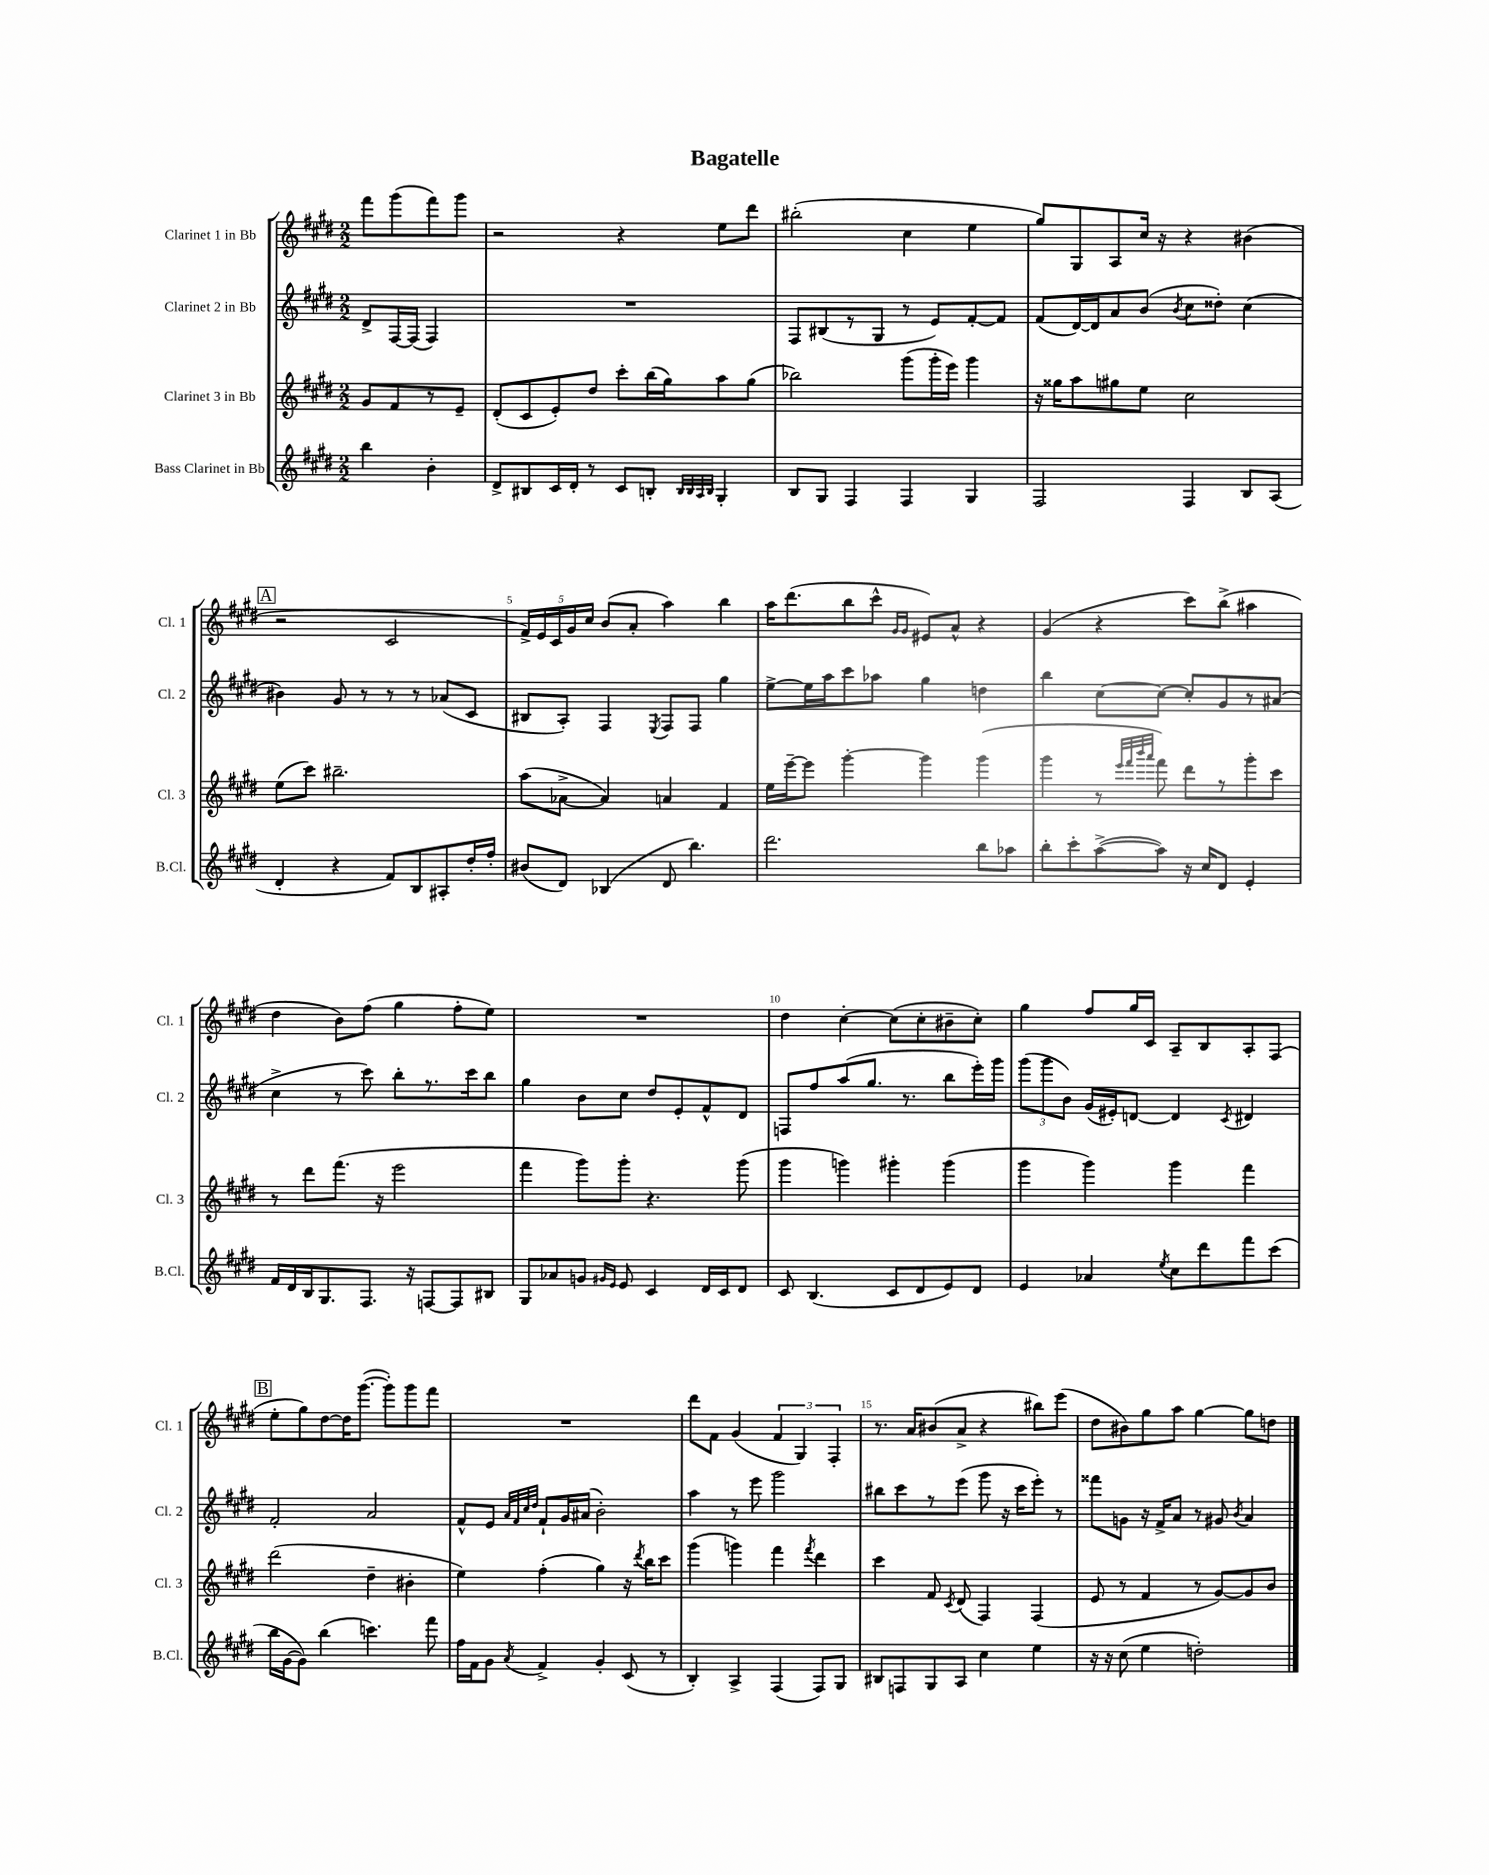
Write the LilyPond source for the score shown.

\header { title = "Bagatelle" }
<<
\new StaffGroup <<
\new Staff = "s0" \with { instrumentName = "Clarinet 1 in Bb" shortInstrumentName = "Cl. 1" } {
    \clef treble \key e \major \numericTimeSignature \time 2/2 \partial 2
    \autoBeamOff fis'''8[ gis'''8( fis'''8) gis'''8] |
    r2 r4 e''8[ dis'''8] |
    bis''2-.( cis''4 e''4 |
    gis''8[) gis8 a8 cis''16] r16 r4 bis'4( |
    \mark \markup { \box "A" } r2 cis'2 |
    \tuplet 5/4 { fis'16[->) e'16 cis'16 gis'16 cis''16] } b'8[( a'8]-. a''4) b''4 |
    a''16[ dis'''8.( b''8 cis'''8]-^ \grace { gis'16[ gis'16] } eis'8[) a'8]-^ r4 |
    gis'4( r4 cis'''8[) b''8]->( ais''4 |
    dis''4 b'8[) fis''8]( gis''4 fis''8[-. e''8]) |
    R1 |
    dis''4 cis''4~-. cis''8[( cis''8-. bis'8-- cis''8]-.) |
    gis''4 fis''8[ gis''16 cis'16] a8[-- b8 a8-. fis8]( |
    \mark \markup { \box "B" } e''8[-. gis''8) dis''8~ dis''16 gis'''8.]~( gis'''8[-.) gis'''8 fis'''8] |
    R1 |
    dis'''8[ fis'8] gis'4( \tuplet 3/2 { fis'4 gis4) fis4-. } |
    r8. a'16[ bis'8( a'8]-> r4 bis''8[) e'''8]( |
    dis''8[ bis'8) gis''8 a''8] gis''4~ gis''8[ d''8] \bar "|." |
}
\new Staff = "s1" \with { instrumentName = "Clarinet 2 in Bb" shortInstrumentName = "Cl. 2" } {
    \clef treble \key e \major \numericTimeSignature \time 2/2 \partial 2
    \autoBeamOff dis'8[-> fis16~ fis16]( fis4) |
    R1 |
    fis8[ bis8( r8 gis8] r8 e'8[) fis'8~-. fis'8] |
    fis'8[( dis'16~) dis'16 a'8 b'8]( \acciaccatura { b'8 } cis''8[ disis''8]-.) cis''4( |
    \mark \markup { \box "A" } bis'4) gis'8 r8 r8 r8 aes'8[( cis'8] |
    bis8[ a8]-.) fis4 \acciaccatura { e8 } fis8[ fis8] gis''4 |
    e''8[~-> e''16 a''16 cis'''8 aes''8] gis''4 d''4 |
    b''4 cis''8[~ cis''8]~ cis''8[-. gis'8 r8 ais'8]( |
    cis''4-> r8 cis'''8) b''8[-. r8. cis'''16 b''8] |
    gis''4 b'8[ cis''8] dis''8[ e'8-. fis'8-^ dis'8] |
    f8[ fis''8 a''8( gis''8.] r8. b''8[ e'''16-.) gis'''16] |
    \tuplet 3/2 { gis'''8[( gis'''8 b'8]) } gis'16[( eis'16-.) d'8]~ d'4 \acciaccatura { cis'8 } dis'4 |
    \mark \markup { \box "B" } fis'2-. a'2 |
    fis'8[-^ e'8] \grace { a'32[ fis'32 cis''32 dis''32] } fis'8[-! gis'16 ais'16]( b'2-.) |
    a''4 r8 e'''8 gis'''2 |
    bis''8[ cis'''8 r8 e'''8]( gis'''8 r16 cis'''16[ e'''8]-.) r8 |
    fisis'''8[ g'8] r16 fis'16[-> a'8] r8 gis'8 \acciaccatura { b'8 } a'4 \bar "|." |
}
\new Staff = "s2" \with { instrumentName = "Clarinet 3 in Bb" shortInstrumentName = "Cl. 3" } {
    \clef treble \key e \major \numericTimeSignature \time 2/2 \partial 2
    \autoBeamOff gis'8[ fis'8 r8 e'8]-- |
    dis'8[-.( cis'8 e'8-.) dis''8] cis'''8[-. b''16( gis''16) a''8 gis''8]( |
    bes''2) gis'''8[( gis'''16-. e'''16]) gis'''4 |
    r16 gisis''16[ a''8 gis''8 e''8] cis''2 |
    \mark \markup { \box "A" } e''8[( cis'''8]) bis''2.-- |
    a''8[( aes'8]~-> aes'4) a'4 fis'4 |
    e''16[ e'''16~-- e'''8] gis'''4~-. gis'''4 gis'''4( |
    gis'''4 r8 \grace { e'''32[ fis'''32 b'''32 a'''32] } fis'''8) dis'''8[ r8 gis'''8-. cis'''8] |
    r8 dis'''8[ fis'''8.]( r16 e'''2 |
    fis'''4 gis'''8[) gis'''8]-. r4. gis'''8( |
    gis'''4 g'''4) gis'''4-. gis'''4( |
    gis'''4 gis'''4) gis'''4 fis'''4 |
    \mark \markup { \box "B" } dis'''2( dis''4-- bis'4-. |
    e''4) fis''4-.( gis''4) r16 \acciaccatura { dis'''8 } b''16[ cis'''8] |
    gis'''4( g'''4) fis'''4 \acciaccatura { fis'''8 } dis'''4 |
    cis'''4 fis'8 \acciaccatura { cis'8 } dis'8( fis4) fis4( |
    e'8 r8 fis'4 r8 gis'8[~) gis'8 b'8] \bar "|." |
}
\new Staff = "s3" \with { instrumentName = "Bass Clarinet in Bb" shortInstrumentName = "B.Cl." } {
    \clef treble \key e \major \numericTimeSignature \time 2/2 \partial 2
    \autoBeamOff b''4 b'4-. |
    dis'8[-> bis8 cis'16 dis'16]-. r8 cis'8[ b8]-. \grace { b32[ b32 a32 b32] } gis4-. |
    b8[ gis8] fis4 fis4 gis4 |
    fis2 fis4 b8[ a8]( |
    \mark \markup { \box "A" } dis'4-. r4 fis'8[) b8 ais8-. dis''16-. fis''16]-. |
    bis'8[( dis'8]) bes4( dis'8 b''4.) |
    dis'''2. b''8[ aes''8] |
    b''8[-. cis'''8-. a''8~->( a''8]) r16 cis''16[ dis'8] e'4-. |
    fis'16[ dis'16 b16 gis8. fis8.] r16 f8[~ f8 bis8] |
    gis8[ aes'8 g'8] \grace { gis'16[ e'16] } e'8 cis'4 dis'16[ cis'16 dis'8] |
    cis'8 b4.( cis'8[ dis'8 e'8) dis'8] |
    e'4 aes'4 \acciaccatura { e''8 } cis''8[ dis'''8 fis'''8 cis'''8]( |
    \mark \markup { \box "B" } b''16[ gis'16~ gis'8]) b''4( c'''4.) fis'''8 |
    fis''16[ fis'16 gis'8] \acciaccatura { a'8 } fis'4-> gis'4-. cis'8( r8 |
    b4-.) a4-> fis4( fis8[) gis8] |
    bis8[ f8 gis8 a8] cis''4 e''4 |
    r16 r16 cis''8( e''4 d''2-.) \bar "|." |
}
>>
>>
\layout { \context { \Score \override BarNumber.break-visibility = ##(#f #t #t) barNumberVisibility = #(every-nth-bar-number-visible 5) } }
